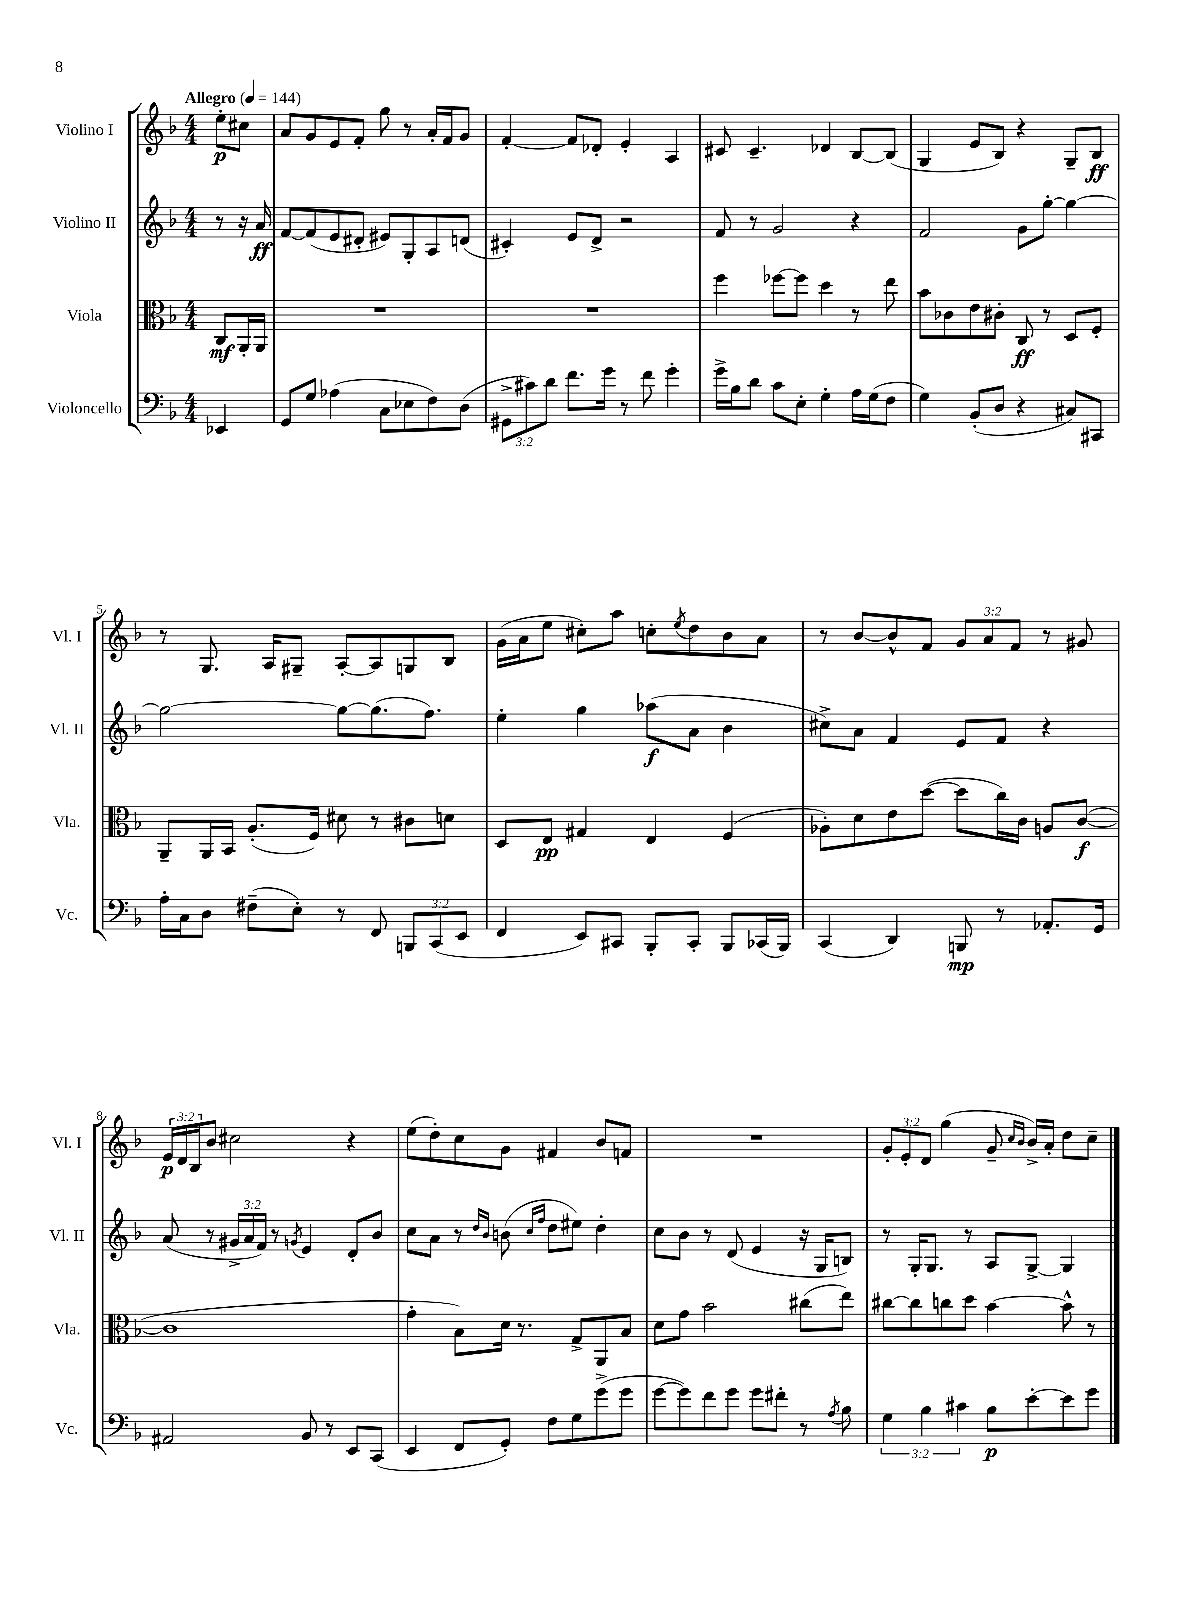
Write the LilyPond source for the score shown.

<<
\new StaffGroup <<
\new Staff = "s0" \with { instrumentName = "Violino I" shortInstrumentName = "Vl. I" } {
    \clef treble \key f \major \numericTimeSignature \time 4/4 \override Staff.TupletNumber.text = #tuplet-number::calc-fraction-text \partial 4 \tempo "Allegro" 4 = 144
    e''8-.\p cis''8 |
    a'8 g'8 e'8 f'8-. g''8 r8 a'16-. f'16 g'8 |
    f'4~-. f'8 des'8-. e'4-. a4 |
    cis'8 cis'4.-- des'4 bes8~ bes8( |
    g4 e'8 bes8) r4 g8-- bes8\ff |
    r8 g8. a16 gis8-- a8~-. a8 g8 bes8 |
    g'16( a'16 e''8 cis''8-.) a''8 c''8-. \acciaccatura { e''8 } d''8 bes'8 a'8 |
    r8 bes'8~ bes'8-^ f'8 \tuplet 3/2 { g'8 a'8 f'8 } r8 gis'8 |
    \tuplet 3/2 { e'16\p d'16 bes16 } bes'8 cis''2 r4 |
    e''8( d''8-.) c''8 g'8 fis'4 bes'8 f'8 |
    R1 |
    \tuplet 3/2 { g'8-. e'8-. d'8 } g''4( g'8-- \grace { c''16 bes'16 } bes'16->) a'16-. d''8 c''8-- \bar "|." |
}
\new Staff = "s1" \with { instrumentName = "Violino II" shortInstrumentName = "Vl. II" } {
    \clef treble \key f \major \numericTimeSignature \time 4/4 \override Staff.TupletNumber.text = #tuplet-number::calc-fraction-text \partial 4
    r8 r16 a'16\ff |
    f'8~ f'8( e'8 dis'8-. eis'8) g8-. a8 d'8( |
    cis'4-.) e'8 d'8-> r2 |
    f'8 r8 g'2 r4 |
    f'2 g'8 g''8~-. g''4~ |
    g''2~ g''8~ g''8.( f''8.) |
    e''4-. g''4 aes''8\f( a'8 bes'4 |
    cis''8->) a'8 f'4 e'8 f'8 r4 |
    a'8( r8 \tuplet 3/2 { gis'16-> a'16 f'16) } r8 \acciaccatura { g'8 } e'4 d'8-. bes'8 |
    c''8 a'8 r8 \grace { d''16 bes'16 } b'8( \grace { c''16 f''16 } d''8 eis''8) d''4-. |
    c''8 bes'8 r8 d'8( e'4 r16 g16 b8) |
    r8 g16-. g8. r8 a8 g8~-> g4 \bar "|." |
}
\new Staff = "s2" \with { instrumentName = "Viola" shortInstrumentName = "Vla." } {
    \clef alto \key f \major \numericTimeSignature \time 4/4 \partial 4
    c8\mf a,16-. a,16 |
    R1 |
    R1 |
    f''4 fes''8~ fes''8 d''4 r8 e''8 |
    bes'8 ces'8 e'8 cis'8-. c8\ff r8 d8 f8-. |
    a,8-- a,16 bes,16 a8.-.( f16) dis'8 r8 cis'8 d'8 |
    d8 e8\pp gis4 e4 f4( |
    aes8-.) d'8 e'8 d''8~( d''8 c''16) c'16 a8 c'8~\f( |
    c'1 |
    g'4-. bes8) d'16 r8. g8-> a,8 bes8 |
    d'8 g'8 bes'2 cis''8( e''8) |
    cis''8~ cis''8 c''8 d''8 bes'4~ bes'8-^ r8 \bar "|." |
}
\new Staff = "s3" \with { instrumentName = "Violoncello" shortInstrumentName = "Vc." } {
    \clef bass \key f \major \numericTimeSignature \time 4/4 \override Staff.TupletNumber.text = #tuplet-number::calc-fraction-text \partial 4
    ees,4 |
    g,8 g8 aes4( c8 ees8 f8) d8( |
    \tuplet 3/2 { gis,8-> cis'8) d'8 } f'8. g'16 r8 f'8 g'4-. |
    g'16-> bes16 d'8 c'8 e8-. g4-. a16 g16( f8 |
    g4) bes,8-.( d8 r4 cis8) cis,8 |
    a16-. c16 d8 fis8--( e8-.) r8 f,8 \tuplet 3/2 { b,,8 c,8( e,8 } |
    f,4 e,8) cis,8 bes,,8-. cis,8-. bes,,8 ces,16( bes,,16) |
    c,4( d,4) b,,8\mp r8 aes,8.-. g,16 |
    ais,2 bes,8 r8 e,8 c,8( |
    e,4 f,8 g,8-.) f8 g8 g'8->( g'8 |
    g'8~ g'8) f'8 g'8 g'8 fis'8-. r8 \acciaccatura { a8 } bes8 |
    \tuplet 3/2 { g4 bes4 cis'4 } bes8\p e'8~-. e'8 g'8 \bar "|." |
}
>>
>>
